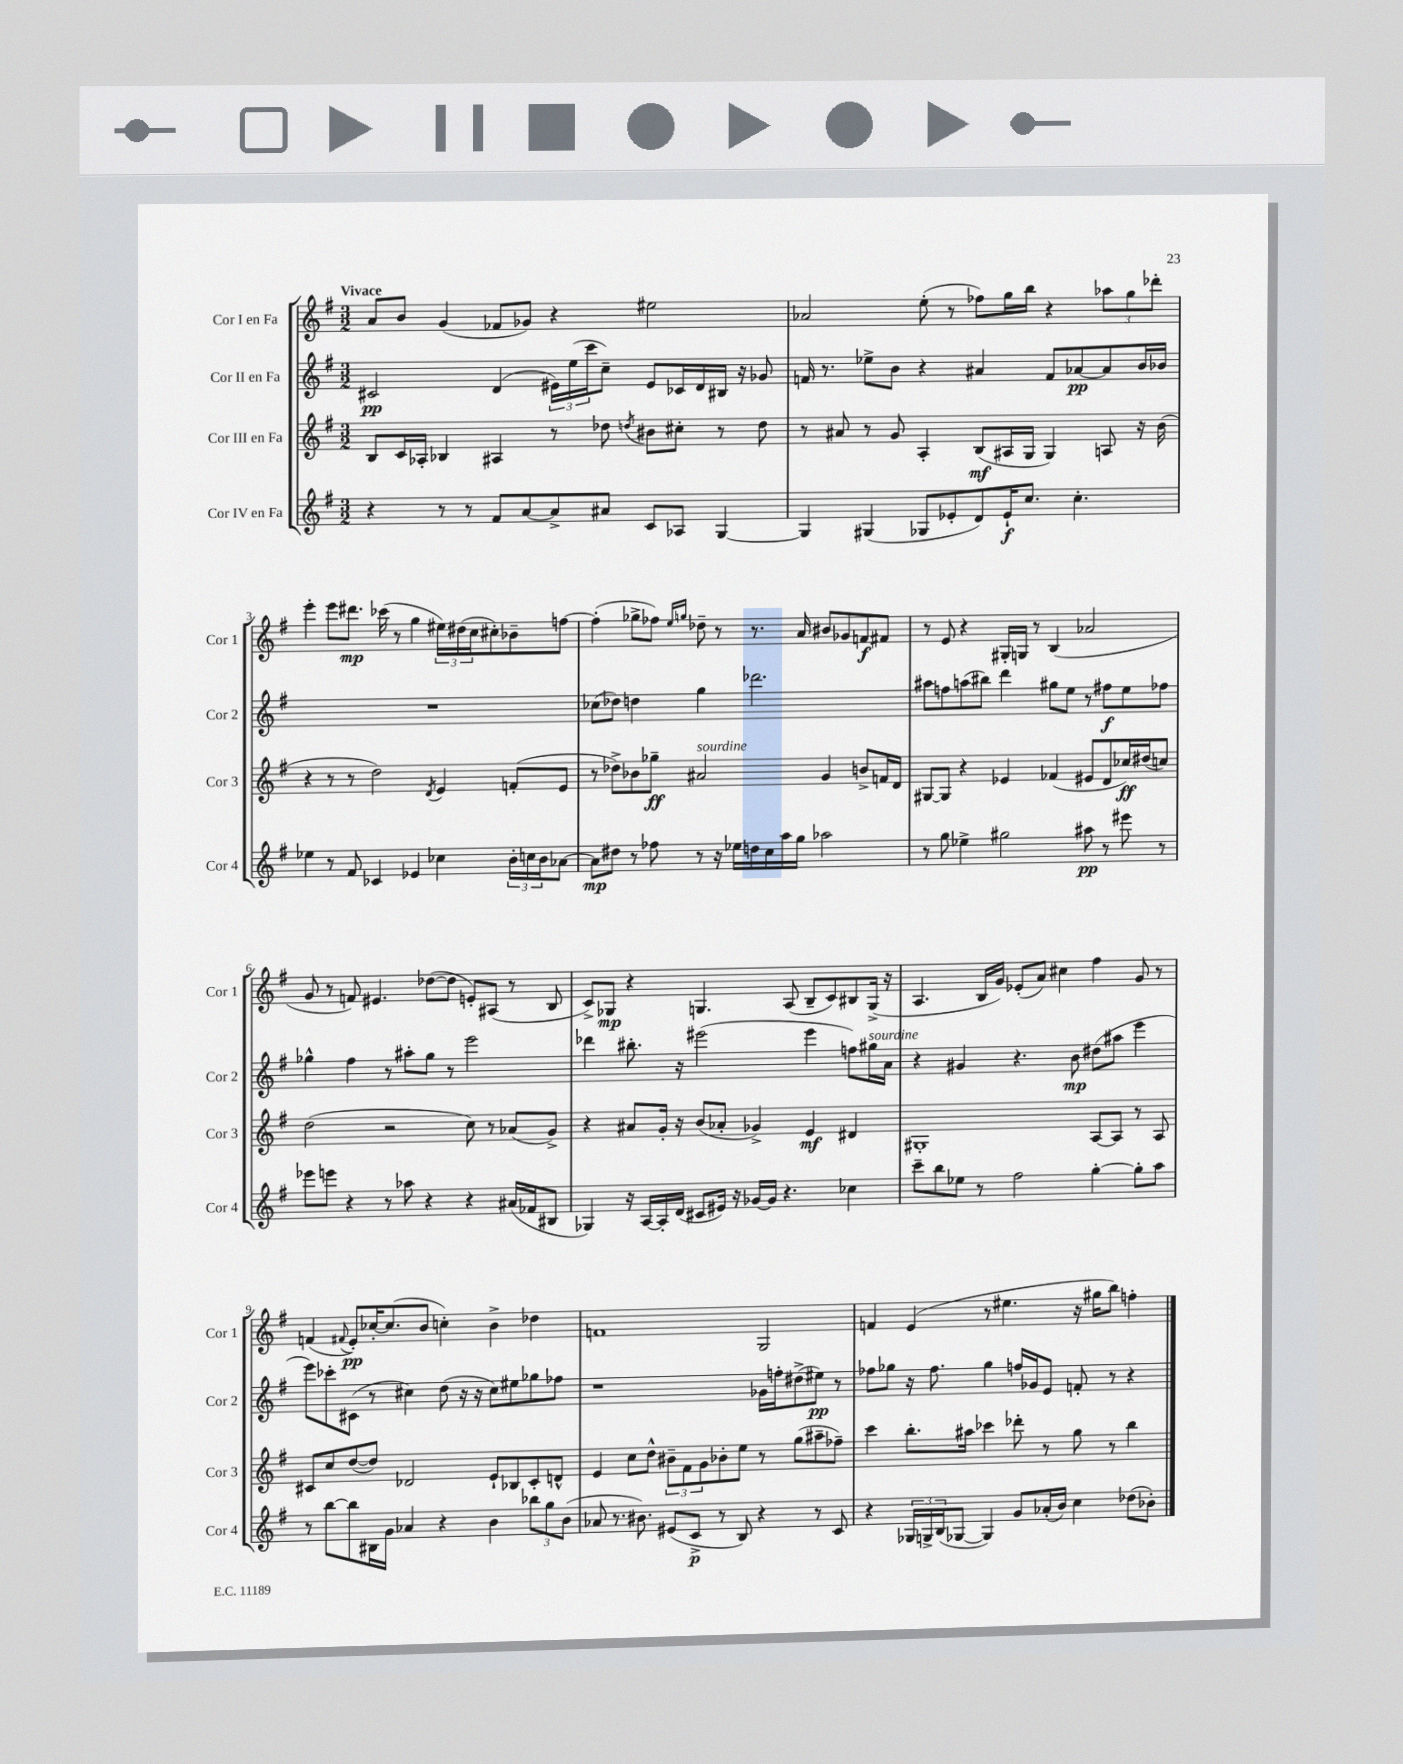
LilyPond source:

<<
\new StaffGroup <<
\new Staff = "s0" \with { instrumentName = "Cor I en Fa" shortInstrumentName = "Cor 1" } {
    \clef treble \key g \major \numericTimeSignature \time 3/2 \tempo "Vivace"
    a'8 b'8 g'4( fes'8 ges'8) r4 eis''2 |
    aes'2 e''8-.( r8 fes''8) g''16 b''16 r4 \tuplet 3/2 { aes''8 g''8 des'''8-. } |
    e'''4-. e'''8 dis'''8.\mp ces'''16( r8 g''4 \tuplet 3/2 { eis''16) dis''16( c''16 } cis''8-.) bes'8-- f''8~ |
    f''4-.( ges''8-> fes''8) \grace { e''16 g''16 } des''8-- r8 r8. a'16 bis'8 ges'8 f'8\f fis'8 |
    r8 e'8 r4 gis16-. g16 r8 b4( aes'2 |
    g'8 r8 f'8) eis'4. des''8~( des''8 e'8-.) ais8( r8 b8 |
    c'8->) ges8\mp r4 g4. a8( b8-- c'8) bis8 g16->( r16 |
    a4. b16 g'16) ees'8-.( a'8) cis''4 fis''4 g'8 r8 |
    f'4( \appoggiatura { fis'8 } e'8-.\pp) ces''16~-. ces''8.( b'8 c''4-.) b'4-> des''4 |
    f'1 g2 |
    f'4 e'4( r8 eis''4. r16 gis''16 b''8) f''4-. \bar "|." |
}
\new Staff = "s1" \with { instrumentName = "Cor II en Fa" shortInstrumentName = "Cor 2" } {
    \clef treble \key g \major \numericTimeSignature \time 3/2
    cis'2\pp d'4( \tuplet 3/2 { eis'16) e''16( c'''16 } c''8--) eis'8 ces'16 d'16 bis16 r16 ges'8 |
    f'16 r8. ees''8-> b'8 r4 ais'4 f'8 aes'8~\pp aes'8 b'16 bes'16 |
    R1. |
    ces''8( des''8) d''4 g''4 des'''2. |
    ais''8 f''8 a''8( bis''8) d'''4 gis''8 e''8 r8 fis''8\f e''8 fes''8 |
    ges''4-^ fis''4 r8 ais''8-. ges''8 r8 e'''2 |
    des'''4 bis''8.-. r16 eis'''2( eis'''4 f''8) gis''16^\markup { \italic "sourdine" } a'16 |
    r4 gis'4 r4. b'8\mp dis''8( ais''8 e'''4 |
    e'''8) ces'''8-. cis'8( r8 cis''4) d''8( r16 r16 cis''8) eis''8 ges''8 fes''8 |
    r1 ges'16 f''16-. dis''8->( eis''8\pp) r8 |
    fes''8 ges''8 r16 fes''8. ges''4 f''16 ges'16 e'8 f'8-. r8 r4 \bar "|." |
}
\new Staff = "s2" \with { instrumentName = "Cor III en Fa" shortInstrumentName = "Cor 3" } {
    \clef treble \key g \major \numericTimeSignature \time 3/2
    b8 c'16 aes16-. bes4 ais4 r8 des''8 \acciaccatura { d''8 } bis'8 cis''8-. r8 d''8 |
    r8 ais'8 r8 g'8 a4-. b8\mf( ais16 g16 g4) a8 r16 b'16( |
    r4 r8 r8 d''2) \acciaccatura { d'8 } e'4 f'8-.( e'8 |
    r8 des''8->) bes'8 ges''8--\ff ais'2^\markup { \italic "sourdine" } g'4 b'8-> f'16 d'16 |
    gis8~ gis8 r4 ees'4 fes'4( eis'8 d'8 ces''16\ff) dis''16( c''8) |
    d''2( r2 c''8) r8 aes'8( g'8->) |
    r4 ais'8 g'16-. r16 b'8( aes'8-. ges'4->) e'4\mf dis'4 |
    gis1-. a8~ a8 r8 a8 |
    cis'8 c''8 d''8~( d''8) des'2 e'8-! bes8 cis'8-. d'8-^ |
    e'4 c''8 d''8-^ \tuplet 3/2 { bis'8-- fis'8 g'8 } bes'8-. e''8 r8 g''8( ais''8-- fes''8--) |
    c'''4 b''8.-. ais''16 ces'''4 des'''8-. r8 g''8 r8 b''4 \bar "|." |
}
\new Staff = "s3" \with { instrumentName = "Cor IV en Fa" shortInstrumentName = "Cor 4" } {
    \clef treble \key g \major \numericTimeSignature \time 3/2
    r4 r8 r8 fis'8 a'8~ a'8-> ais'8 c'8 aes8 g4~ |
    g4 gis4( ges8 ees'8-. d'8) ees'16-!\f c''8. c''4.-. |
    ees''4 r8 fis'8 ces'4 ees'4 ces''4 \tuplet 3/2 { b'16-. c''16 b'16 } aes'8~ |
    aes'8\mp dis''8 r8 fes''8 r8 r16 ees''16 d''16 c''16 a''16 g''16 aes''2 |
    r8 g''8 ees''4-> gis''2 ais''8\pp r8 eis'''8 r8 |
    ees'''8 e'''8 r4 r8 aes''8 r4 r4 ais'16( fes'16 bis8 |
    ges4) r16 a16~ a16-. d'16( cis'8 eis'16) r16 ges'16~ ges'16 r4. ces''4 |
    c'''8-- b''8 ees''8 r8 fis''2 g''4~-. g''8-. a''8 |
    r8 b''8~ b''8 bis16 g'16 aes'4 r4 b'4 \tuplet 3/2 { bes''8 g''8 b'8( } |
    aes'8 r8. bis'8.) eis'8( c'8->\p r8 b8) r4 r8 c'8 |
    r4 \tuplet 3/2 { ges16 g16-> b16( } ges8~ ges4) g'8 aes'16-.( b'16) c''4 des''8( bes'8-.) \bar "|." |
}
>>
>>
